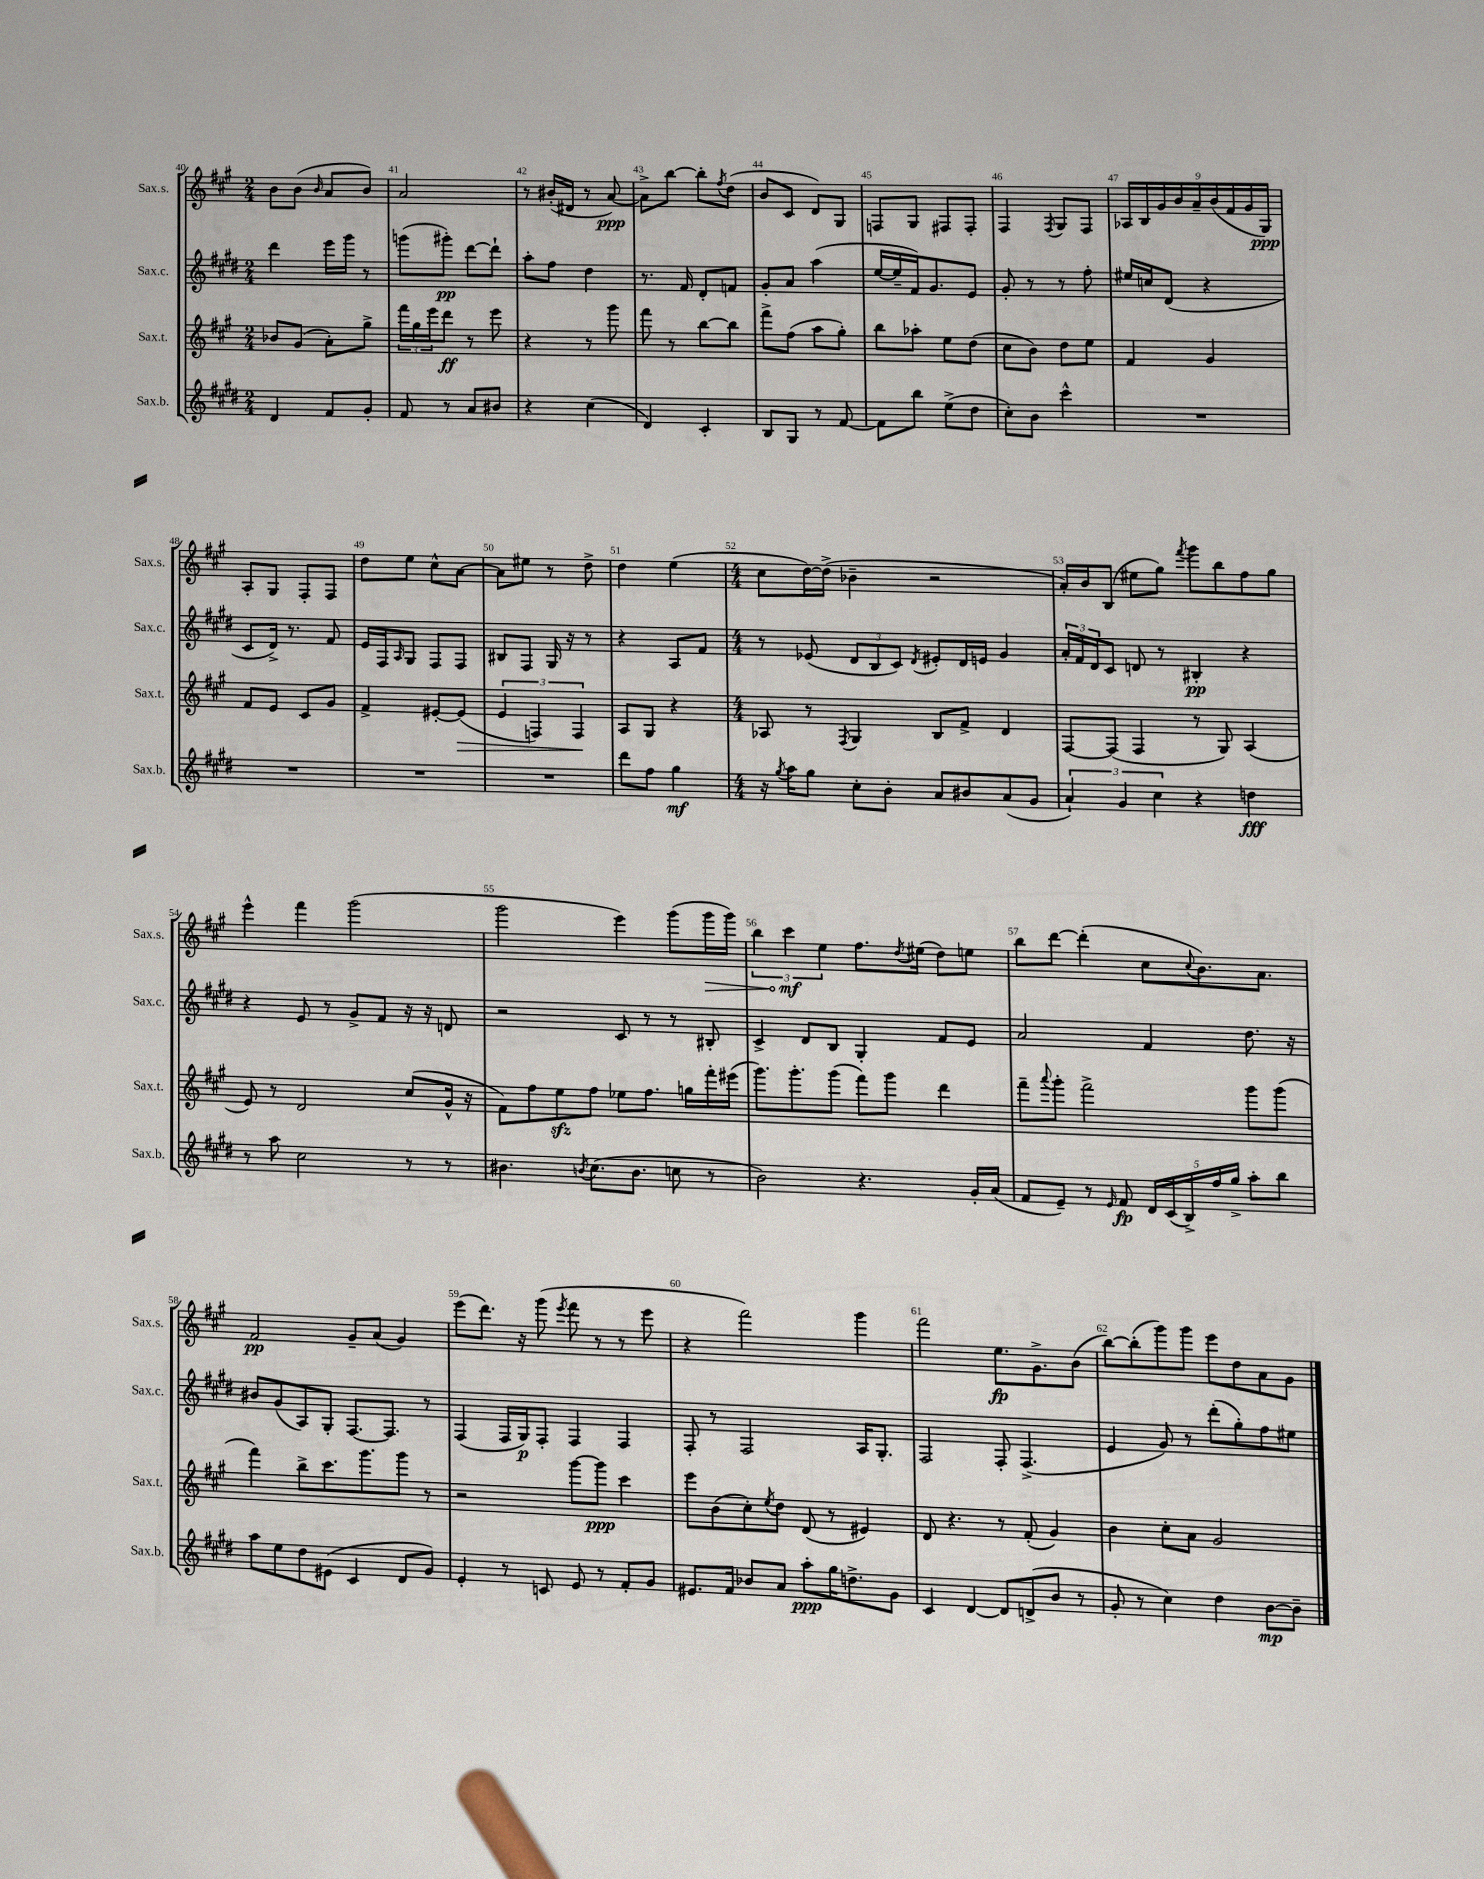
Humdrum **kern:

**kern	**kern	**kern	**kern
*staff4	*staff3	*staff2	*staff1
*clefG2	*clefG2	*clefG2	*clefG2
*k[f#c#g#d#]	*k[f#c#g#]	*k[f#c#g#d#]	*k[f#c#g#]
*M2/4	*M2/4	*M2/4	*M2/4
4d#/	8b-/L	4ddd#\	8b\L
.	(8g#/J	.	(8b\J
.	.	.	16qqb/
8f#/L	8a'\L)	16eee\LL	8a/L
.	.	16ggg#\JJ	.
8g#'/J	8gg#^\J	8r	8b/J)
=	=	=	=
8f#/	24fff#\LL	(8ggg\L	2a/
.	24gg#\	.	.
.	24eee\J	.	.
8r	8ddd\J	8ggg#'\J)	.
8a/L	8r	[8ddd#\L	.
8b#/J	8eee\	8ddd#`\]J	.
=	=	=	=
4r	4r	8aa'\L	8r
.	.	8ff#\J	(16b#'/LL
.	.	.	16d#/JJ
(4cc#\	8r	4dd#\	8r
.	8ggg#\	.	[8a/)
=	=	=	=
4d#/)	8fff#\	8.r	8a^\]L
.	8r	.	[8bb\J
.	.	16f#/	.
4c#'/	[8bb\L	8d#'/L	8bb'\]L
.	.	.	8qff#/
.	8bb\]J	8f/J	(8dd\J
=	=	=	=
8B/L	8fff#^\L	8g#'/L	8b/L
8G#/J	(8ff#\J	8a/J	8c#/J
8r	8aa\L	(4aa\	8d/L)
[8f#/	8gg#'\J)	.	8G#/J
=	=	=	=
8f#\]L	8bb\L	[16ee/LL	8F/L
.	.	16ee~/]	.
8bb\J	8aa-'\J	16f#/J)	8G#/J
.	.	8.g#/	.
(8ee^\L	8ee\L	.	8F#/L
8dd#\J	(8dd\J	8e/J	8F#'/J
=	=	=	=
8cc#'\L)	8cc#\L	8g#'/	4F#/
8b\J	8b\J)	8r	.
.	.	.	8qF#/
4ccc#^^\	8dd\L	8r	8G#/L
.	8ee\J	8ff#'\	8F#/J
=	=	=	=
2r	4f#/	16ee#/LL	18A-/LL
.	.	.	18B/
.	.	16cc/J	.
.	.	.	18g#/
.	.	(8d#/J	.
.	.	.	18b/
.	.	.	18a~/
.	4g#/	4r	.
.	.	.	(18b/
.	.	.	18f#/
.	.	.	18g#/
.	.	.	18G#/JJ)
=	=	=	=
2r	8f#/L	8c#/L	8A'/L
.	8e/J	16d#^/Jk)	8G#/J
.	.	8.r	.
.	8c#/L	.	8F#'/L
.	8g#/J	8f#/	8F#/J
=	=	=	=
2r	4f#^/	16e/LL	8dd\L
.	.	16F#/J	.
.	.	16qqA/	.
.	.	8G#/J	8ee\J
.	[8e#'/L	8F#/L	8cc#^^\L
.	(8e#/]J	8F#/J	[8a\J
=	=	=	=
2r	6e/	8B#/L	8a\]L
.	.	8F#/J	8ee#\J
.	6F/)	.	.
.	.	16G#/	8r
.	.	16r	.
.	6F/	.	.
.	.	8r	8dd^\
=	=	=	=
8ddd#\L	8A/L	4r	4dd\
8ff#\J	8G#/J	.	.
4gg#\	4r	8A/L	(4ee\
.	.	8f#/J	.
=	=	=	=
*M4/4	*M4/4	*M4/4	*M4/4
16r	8A-/	8r	8cc#\L
8qgg#/	.	.	.
16aa\LK	.	.	.
8gg#\J	8r	(8e-/	[16dd\L)
.	.	.	(16dd^\]JJ
.	8qF#/	.	.
8cc#'\L	4G#/	12d#/L	4b-~\
.	.	12B/	.
8b'\J	.	.	.
.	.	12c#/J)	.
.	.	8qd#/	.
8a/L	8B/L	8e#'/L	2r
8b#/	8f#^/J	16d#/L	.
.	.	16e/JJ	.
(8a/	4d/	4g#/	.
8g#/J	.	.	.
=	=	=	=
6a`/)	[8F#/L	24a'/LL	16a'/LL)
.	.	24f#/	.
.	.	.	16b/J
.	.	24d#/J	.
.	(8F#/]J	8c#/J	(8B/J
6g#/	.	.	.
.	4F#/	8d/	8ee#\L
6cc#\	.	.	.
.	.	8r	8gg#\J)
.	.	.	8qfff#/
4r	8r	4B#'/	8ggg#\L
.	8G#/)	.	8bb\
4dd\	(4A/	4r	8ff#\
.	.	.	8gg#\J
=	=	=	=
8r	8e/)	4r	4eee^^\
8aa\	8r	.	.
2cc#\	2d/	8e/	4fff#\
.	.	8r	.
.	.	8g#^/L	(2ggg#\
.	.	8f#/J	.
8r	(8cc#/L	16r	.
.	.	16r	.
8r	16g#^^/Jk	8d/	.
.	16r	.	.
=	=	=	=
4.b#\	8f#\L)	2r	2ggg#\
.	8ff#\	.	.
.	8ee\	.	.
8qb/	.	.	.
(8.cc#\L	8ff#\J	.	.
.	8ee-\L	8c#/	4eee\)
8.b\J	.	.	.
.	8.ff#\J	8r	.
8cc\	.	8r	(8ggg#\L
.	16gg\LL	.	.
8r	16fff#'\	8B#'/	16ggg#\L
.	(16eee#\JJ	.	16ggg#\JJ)
=	=	=	=
2b\)	8.ggg#\L)	4c#^/	6bb\
.	.	.	6ccc#\
.	8.ggg#'\	.	.
.	.	8d#/L	.
.	.	.	6ee\
.	(8ggg#\J	8B/J	.
4.r	8fff#\L)	4G#'/	8.ff#\L
.	8ggg#\J	.	.
.	.	.	8qdd/
.	.	.	(16ee#\Jk
.	4ddd\	8f#/L	8dd\L)
16g#'/LL	.	8e/J	8ee\J
(16a/JJ	.	.	.
=	=	=	=
8f#/L	8fff#~\L	2a/	8bb\L
.	8qqaaa/	.	.
8e~/J)	8ggg#'\J	.	[8ddd\J
8r	2fff#^\	.	(4ddd'\]
16qqe/	.	.	.
8f#/	.	.	.
20d#/LL	.	4f#/	8cc#\L
(20c#/	.	.	.
20B^/)	.	.	.
.	.	.	8qqcc#/
.	.	.	8.b\)
20ff#/	.	.	.
20gg#^/JJ	.	.	.
8aa'\L	8ggg#\L	8.dd#\	.
.	.	.	8.a\J
8bb\J	(8ggg#\J	.	.
.	.	16r	.
=	=	=	=
8aa\L	4fff#\)	8b#/L	2f#/
8ee\	.	(8g#/	.
8dd#\	8bb^\L	8A/)	.
(8e#\J	8.ccc#\	8G#'/J	.
4c#/	.	[8.F#/L	8g#~/L
.	8.ggg#\	.	.
.	.	.	(8a/J
.	.	8.F#/]J	.
8d#/L	8ggg#\J	.	4g#/)
8g#/J)	8r	8r	.
=	=	=	=
4e'/	2r	(4F#/	(8eee\L
.	.	.	8.ddd\J)
8r	.	16F#/LL	.
.	.	16G#/J)	16r
8c/	.	8F#'/J	(8ggg#\
.	.	.	8qeee/
8e/	[8ggg#\L	4F#/	8fff#\
8r	8ggg#\]J	.	8r
8f#'/L	4ccc#\	4F#/	8r
8g#/J	.	.	8eee\
=	=	=	=
8.e#/L	8eee\L	8F#'/	4r
.	(8b\	8r	.
16f#/Jk	.	.	.
8b-/L	8cc#'\)	2F#/	2fff#\)
.	8qee/	.	.
8a/J	8dd\J	.	.
8aa'\L	(8d/	.	.
16gg#\K	8r	.	.
8.dd^\	.	.	.
.	4e#/)	16A/LK	4ggg#\
.	.	8.G#'/J	.
8g#\J	.	.	.
=	=	=	=
4c#/	8d/	2F#/	2fff#\
.	4.r	.	.
[4d#/	.	.	.
8d#/]L	8r	8F#'/	8.ee\L
(8d^/	(8f#'/	(4.F#^/	.
.	.	.	8.g#^\
8b/J	4g#/)	.	.
8r	.	.	(8b\J
=	=	=	=
8g#'/	4b\	4e/	[8bb\L)
8r	.	.	(8bb'\]
4cc#\)	8cc#'\L	8g#/)	8ggg#\)
.	8a\J	8r	8ggg#\J
4dd#\	2g#/	(8ddd#'\L	8eee\L
.	.	8gg#'\)	8dd\
[8b\L	.	8ff#\	8a\
8b~\]J	.	8ee#\J	8g#\J
==	==	==	==
*-	*-	*-	*-
